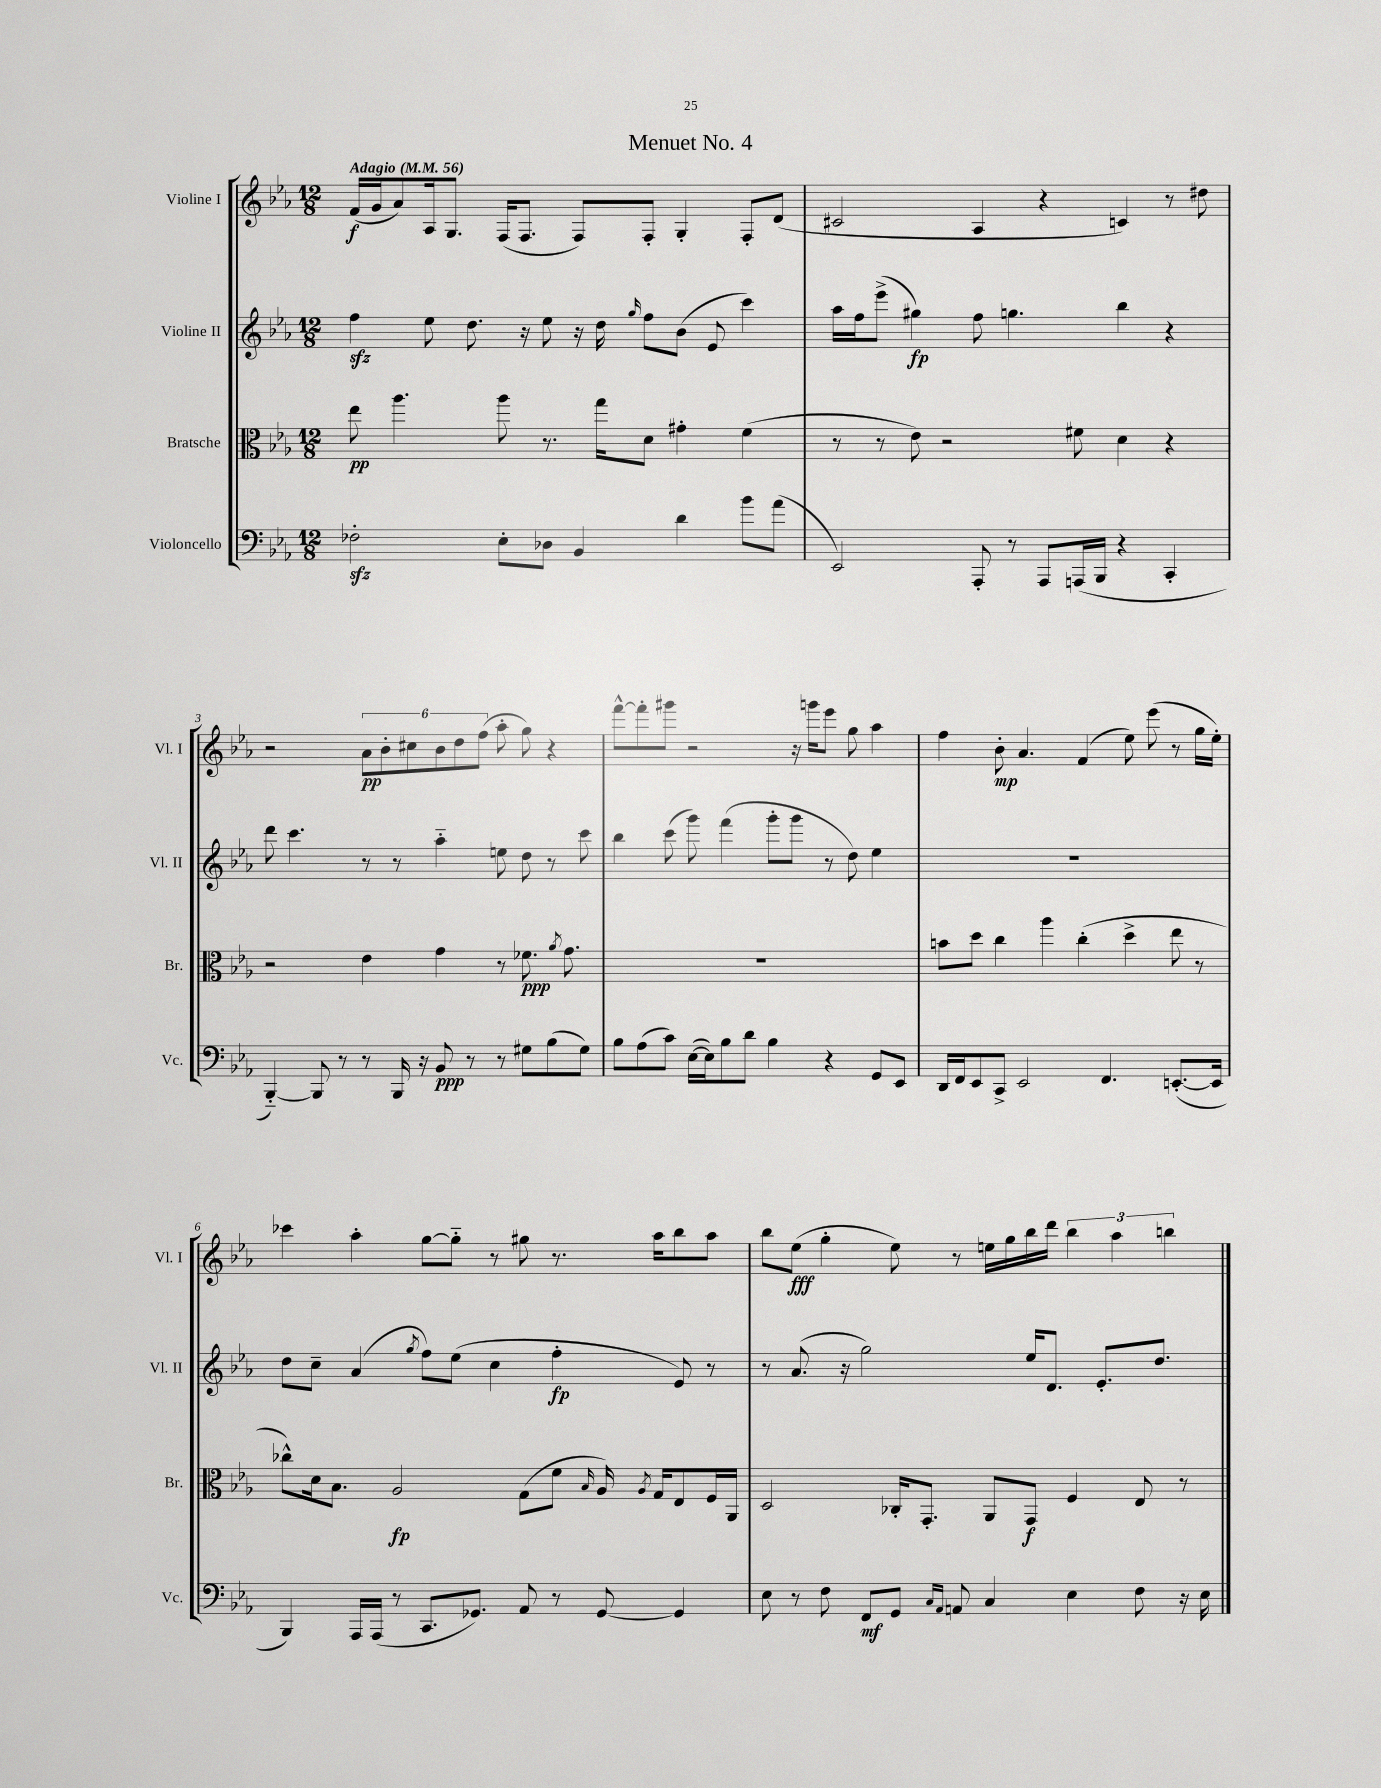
\header { title = "Menuet No. 4" }
<<
\new StaffGroup <<
\new Staff = "s0" \with { instrumentName = "Violine I" shortInstrumentName = "Vl. I" } {
    \clef treble \key ees \major \numericTimeSignature \time 12/8 \tempo "Adagio" 4 = 56
    \autoBeamOff f'16[\f( g'16 aes'8) aes16 g8.] f16[( f8.] f8[) f8]-. g4-. f8[-. d'8]( |
    cis'2 aes4 r4 c'4) r8 dis''8 |
    r2 \tuplet 6/4 { aes'8[\pp bes'8-. cis''8 bes'8 d''8 f''8]( } aes''8-. g''8) r4 |
    f'''8[~-^ f'''8-. gis'''8] r2 r16 g'''16[ ees'''8] g''8 aes''4 |
    f''4 bes'8-.\mp aes'4. f'4( ees''8) ees'''8( r8 g''16[ ees''16]-.) |
    ces'''4 aes''4-. g''8[~ g''8]-_ r8 gis''8 r8. aes''16[ bes''8 aes''8] |
    bes''8[ ees''8]\fff( g''4-. ees''8) r8 e''16[ g''16 bes''16 d'''16] \tuplet 3/2 { bes''4 aes''4 b''4 } \bar "|." |
}
\new Staff = "s1" \with { instrumentName = "Violine II" shortInstrumentName = "Vl. II" } {
    \clef treble \key ees \major \numericTimeSignature \time 12/8
    \autoBeamOff f''4\sfz ees''8 d''8. r16 ees''8 r16 d''16 \grace { g''16 } f''8[ bes'8]( ees'8 c'''4) |
    aes''16[ f''16 ees'''8]->( gis''4\fp) f''8 g''4. bes''4 r4 |
    d'''8 c'''4. r8 r8 aes''4-_ e''8 d''8 r8 c'''8 |
    bes''4 c'''8( g'''8) f'''4( g'''8[-. g'''8] r8 d''8) ees''4 |
    R1. |
    d''8[ c''8]-- aes'4( \acciaccatura { g''8 } f''8[) ees''8]( c''4 f''4-.\fp ees'8) r8 |
    r8 aes'8.( r16 g''2) ees''16[ d'8.] ees'8.[-. d''8.] \bar "|." |
}
\new Staff = "s2" \with { instrumentName = "Bratsche" shortInstrumentName = "Br." } {
    \clef alto \key ees \major \numericTimeSignature \time 12/8
    \autoBeamOff ees''8\pp aes''4. aes''8 r8. g''16[ d'8] gis'4-. f'4( |
    r8 r8 ees'8) r2 fis'8 d'4 r4 |
    r2 ees'4 g'4 r8 fes'8.\ppp \acciaccatura { aes'8 } g'8. |
    R1. |
    b'8[ d''8] c''4 aes''4 c''4-.( d''4-> ees''8 r8 |
    ces''8[-^) d'16 bes8.] aes2\fp g8[( f'8] \grace { bes16 } aes16) \acciaccatura { aes8 } g16[ ees8 f16 aes,16] |
    d2 ces16[-. g,8.]-. aes,8[ g,8]\f f4 ees8 r8 \bar "|." |
}
\new Staff = "s3" \with { instrumentName = "Violoncello" shortInstrumentName = "Vc." } {
    \clef bass \key ees \major \numericTimeSignature \time 12/8
    \autoBeamOff fes2-.\sfz ees8[-. des8] bes,4 d'4 bes'8[ aes'8]( |
    ees,2) aes,,8-. r8 aes,,8[ a,,16( bes,,16] r4 c,4-. |
    bes,,4~-_) bes,,8 r8 r8 bes,,16 r16 bes,8\ppp r8 r8 gis8[ bes8( gis8]) |
    bes8[ aes8( c'8]) ees16[~( ees16) bes8 d'8] bes4 r4 g,8[ ees,8] |
    d,16[ f,16 ees,8 c,8]-> ees,2 f,4. e,8.[~-.( e,16] |
    bes,,4) aes,,16[ aes,,16]( r8 c,8.[ ges,8.]) aes,8 r8 ges,8~ ges,4 |
    ees8 r8 f8 f,8[\mf g,8] \grace { c16[ aes,16] } a,8 c4 ees4 f8 r16 ees16 \bar "|." |
}
>>
>>
